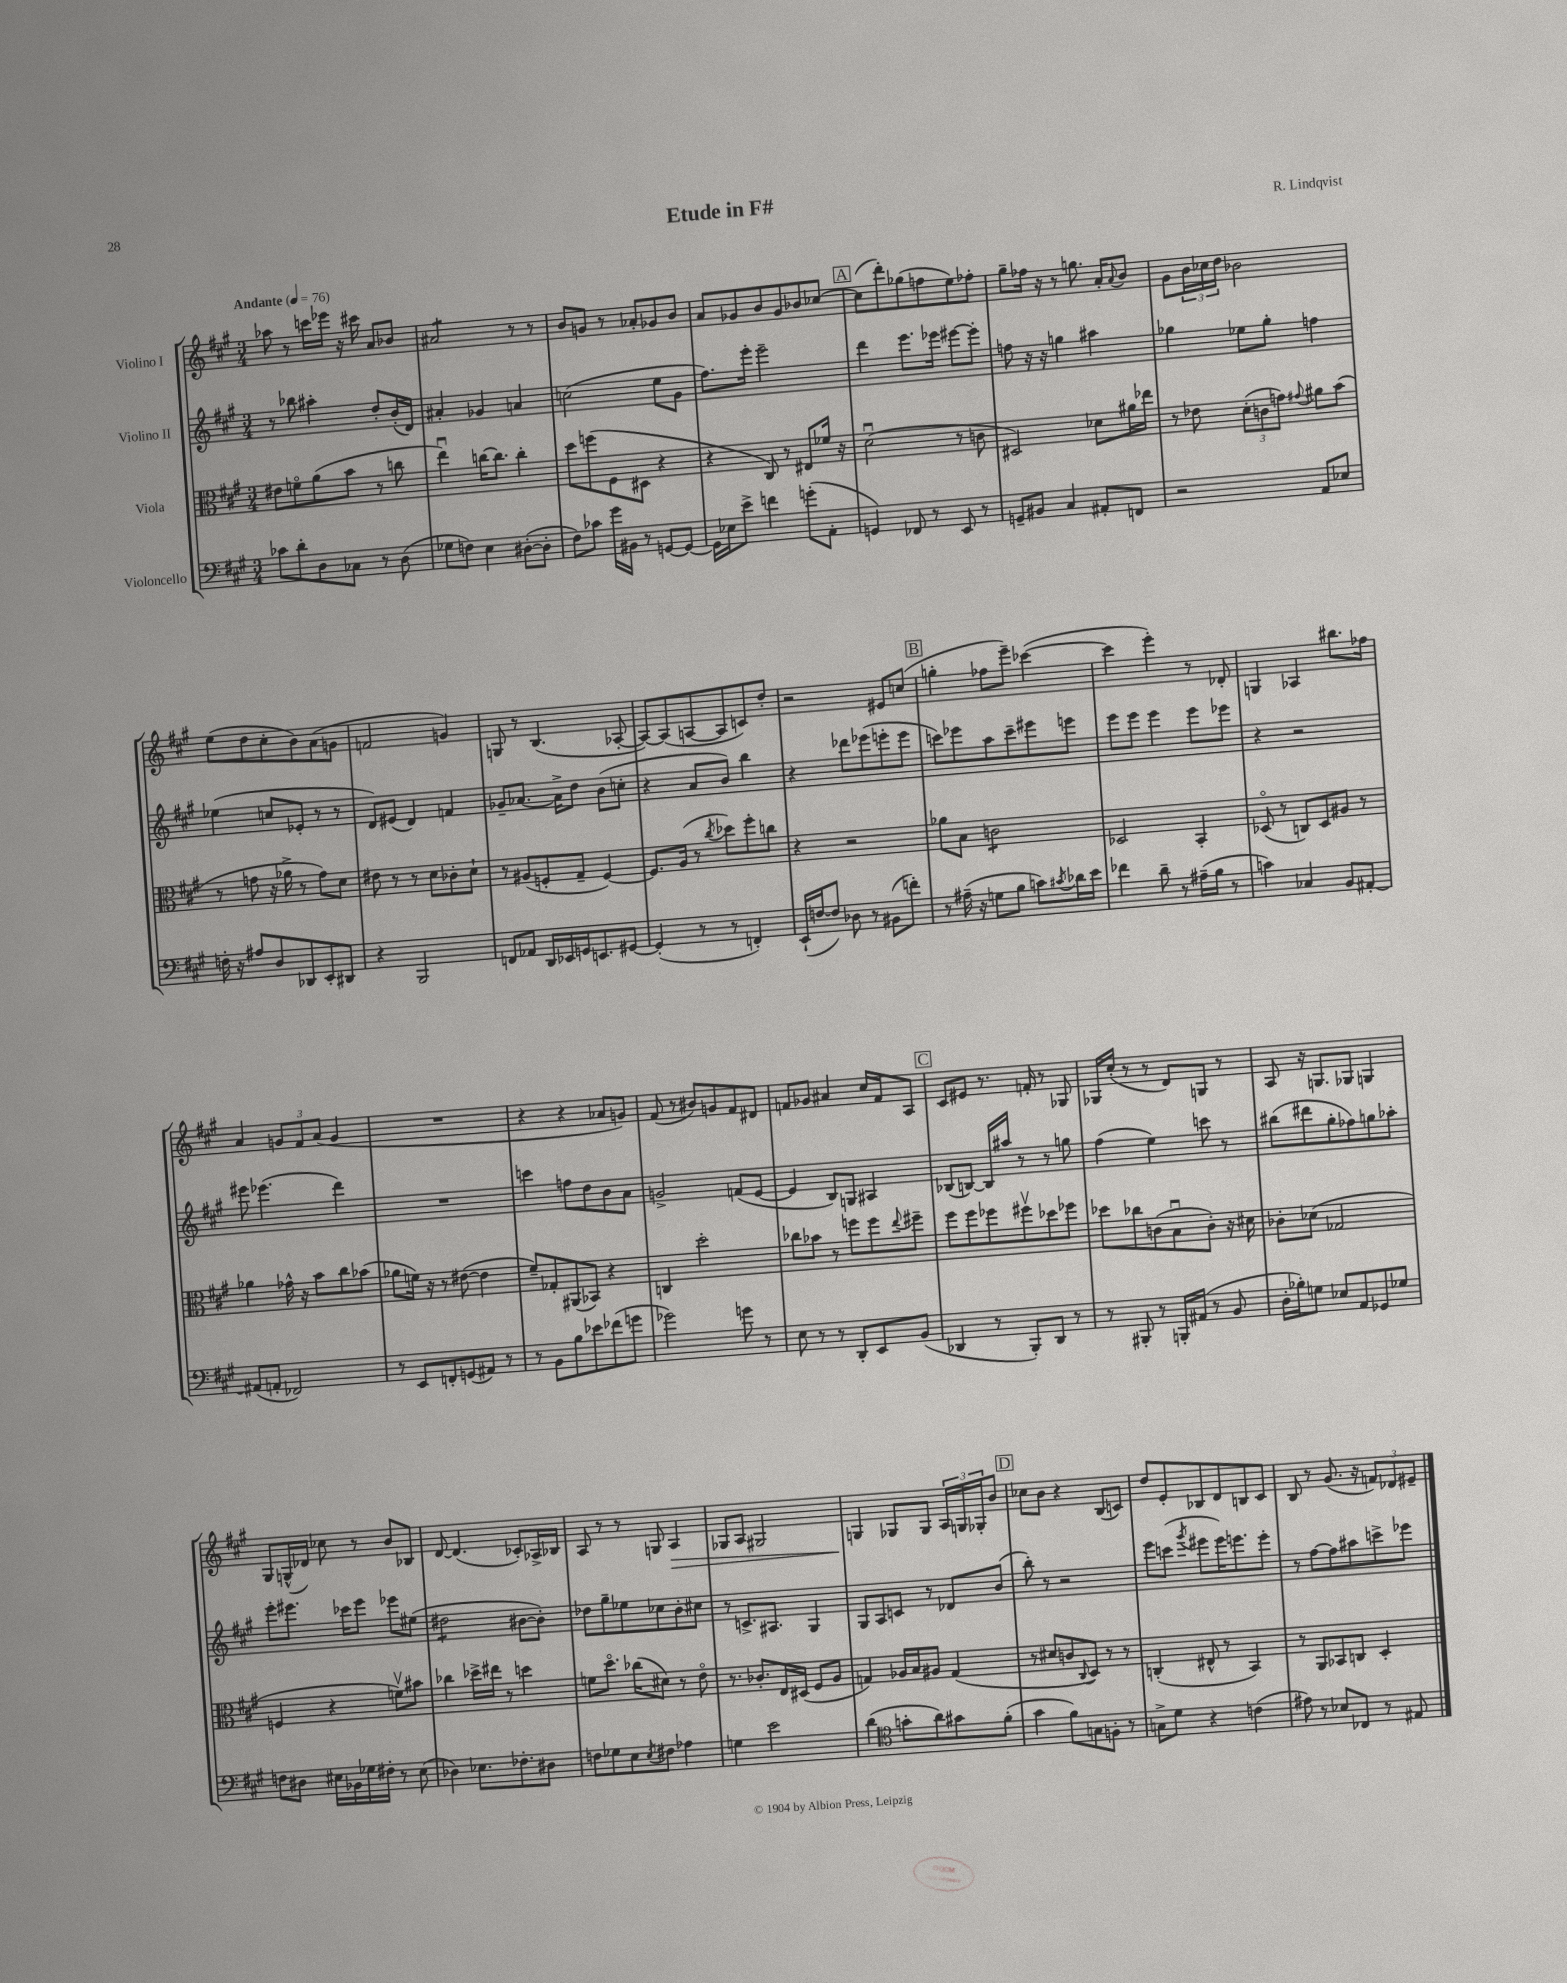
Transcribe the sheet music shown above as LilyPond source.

\header { title = "Etude in F#" composer = "R. Lindqvist" }
<<
\new StaffGroup <<
\new Staff = "s0" \with { instrumentName = "Violino I" } {
    \clef treble \key a \major \numericTimeSignature \time 3/4 \tempo "Andante" 4 = 76
    aes''8 r8 c'''16 ees'''16 r16 cis'''16 a'8 bes'8 |
    ais'2:8 r8 r8 |
    b'8 g'8 r8 aes'8-. ges'8 b'8 |
    a'8 ges'8 b'8 ges'8 bes'8 ces''8~ |
    \mark \markup { \box "A" } ces''8( d'''8-.) ges''8( f''8 e''8) fes''8-. |
    gis''8-- fes''16 r16 r8 g''8. a'16-. \appoggiatura { a'8 } b'8 |
    gis'8 \tuplet 3/2 { b'16 ces''16 d''16 } bes'2 |
    e''8( d''8 cis''8-. b'8) a'8( g'8 |
    f'2 g'4) |
    g8 r8 b4.( aes8~-. |
    aes8~) aes8( a8~ a8 c'8) d''8-. |
    r2 eis'8 c''8( |
    \mark \markup { \box "B" } g''4-. fes''8 e'''8--) ces'''4~( |
    ces'''4 e'''4-.) r8 des'8-. |
    g4 aes4 bis''8. fes''16 |
    a'4 \tuplet 3/2 { g'8 fis'8 a'8( } g'4 |
    R2. |
    r4 r4 aes'8 g'8) |
    fis'8( r8 bis'8) g'8 fis'8 dis'8 |
    f'8 ges'8 ais'4 cis''16 f'16 a8 |
    \mark \markup { \box "C" } cis'8 eis'8 r8. f'16-. r8 ges8 |
    ges16 cis''16-.( r8 r8 d'8) g8 r8 |
    a8 r16 g8. ges8 g4 |
    gis8 g16-^( des'16) ces''8 r8 b'8 bes8 |
    d'8~ d'4.( ces'8-.) aes16-> bes16 |
    a8 r8 r8 g8 a4\> |
    ges8 a8 gis2 |
    g4\! ges8 ges8 \tuplet 3/2 { a16 g16 ges16-. } b'8 |
    \mark \markup { \box "D" } ces''8 b'8 r4 b8( c'8) |
    d''8 e'8-. bes8 d'8 b8 cis'8 |
    b8 r8 gis'8.( r16 \tuplet 3/2 { f'8) des'8 eis'8-- } \bar "|." |
}
\new Staff = "s1" \with { instrumentName = "Violino II" } {
    \clef treble \key a \major \numericTimeSignature \time 3/4
    r8 bes''8 ais''4-. d''8-. b'16-.( d'16) |
    ais'4-. ges'4 a'4 |
    c''2( e''8 gis'8 |
    fis''8.) e'''16-. e'''2-- |
    \mark \markup { \box "A" } d'''4 e'''8. ees'''16 eis'''8~ eis'''8-. |
    f''8 r16 r16 g''4 ais''4 |
    ges''4 ees''8 ges''8-. f''4 |
    ees''4( c''8 ees'8-. r8 r8 |
    d'8) eis'8( d'4) f'4 |
    ges'8-- aes'8.~ aes'16-> d''8 b'8( c''8-. |
    r4 a'8 b'8) b''4 |
    r4 des'''8 ees'''8( e'''8-. e'''8 |
    \mark \markup { \box "B" } c'''8) ees'''8 a''8 c'''8-- eis'''8 e'''8 |
    e'''8 e'''8 e'''4 e'''8 ees'''8 |
    r4 r2 |
    eis'''8 ees'''4.( d'''4) |
    R2. |
    c'''4 f''8 d''8 b'8 a'8 |
    g'2-> f'8( e'8~ |
    e'4 b8) g8 ais4 |
    \mark \markup { \box "C" } bes8( b8~) b16 ais''16 r8 r8 g''8 |
    fis''4( e''4) c'''8 r8 |
    bis''8( dis'''8 gis''8-. fes''8) g''8 aes''8-. |
    e'''8-. eis'''8. ces'''16 eis'''8 ees'''8 eis''8( |
    dis''2:8 bis'8~ bis'8-.) |
    des''8 gis''8-- ees''8 ces''8 b'8-. cis''8 |
    r8 c'8.-> ais8. gis4 |
    gis8 a8 c'8 r8 des'8 b'8( |
    \mark \markup { \box "D" } b''8-.) r8 r2 |
    e'''8 c'''8( \acciaccatura { gis'''8 } eis'''8 eis'''16) e'''8. e'''8-. |
    r8 fis''8~ fis''8 ais''8 c'''8-> ees'''8 \bar "|." |
}
\new Staff = "s2" \with { instrumentName = "Viola" } {
    \clef alto \key a \major \numericTimeSignature \time 3/4
    eis'8 f'8\flageolet a'8( b'8 r8 c''8 |
    e''4\downbow) c''16~ c''8. c''4-. |
    d''8 f''8( fis8 dis8 r4 |
    r4 cis8) r8 eis8 fes'16 r16 |
    \mark \markup { \box "A" } d'2\downbow( r8 c'8 |
    dis2) des'8 ais'16 ees''16 |
    r8 ees'8 \tuplet 3/2 { d'8-.( c'8 g'8) } \appoggiatura { gis'8 } ais'8 b'8( |
    r8 g'8 r16 aes'16-> r8 g'8) d'8 |
    eis'8 r8 r8 d'8 ces'8-. d'8-! |
    r8 ais8( f8-. gis8-- f4~) |
    f8. a16( r8 \acciaccatura { cis''8 } des''8) fis''8-. c''8 |
    r4 r2 |
    \mark \markup { \box "B" } aes'8 b8 c'2:8 |
    des2 b,4-. |
    des8\flageolet( r8 c8) des8 ais8 r8 |
    aes'4 ges'16-^ r16 b'8 cis''8 bes'8( |
    aes'8 f'16) r16 r8 eis'8~( eis'4 |
    fis'8--) ges8-. ais,8( bes,8) r4 |
    c4 d''2-. |
    ces''8 bes'8 r8 f''8 f''8 \appoggiatura { e''8 } fis''8-- |
    \mark \markup { \box "C" } fis''8 fis''8 fes''8 fis''8\upbow des''8 fes''8 |
    des''8 ces''8 c'8( b8\downbow c'8-.) r16 dis'16 |
    ces'8-. des'8( ges2 |
    f4 r4 f'8\upbow) bis'8 |
    ces''4 des''16-> eis''16 r8 d''4 |
    f'8 d''8.\flageolet ces''16( dis'8) r8 e'8\flageolet |
    r8. ces'8.-. e16 dis16( fis8 a8 |
    g4) aes16 b16 ais8 g4( |
    \mark \markup { \box "D" } r8 dis'8 c'8 \appoggiatura { cis8 } d8) r8 r8 |
    c4-.( eis8-^ r8 b,4) |
    r8 a,8 bes,8 c8 d4-. \bar "|." |
}
\new Staff = "s3" \with { instrumentName = "Violoncello" } {
    \clef bass \key a \major \numericTimeSignature \time 3/4
    ces'8 d'8-. d8 ces8 r8 d8( |
    ges8 f8) e4 dis8~-.( dis8-. |
    fis8) ces'8 gis'16 bis,16 r8 g,8~ g,8~ |
    g,16 ees16 e'8-> f'4 g'8-.( a,8-. |
    \mark \markup { \box "A" } g,4) fes,8 r8 e,8 r8 |
    g,8-- bis,8 cis4 ais,8-. f,8 |
    r2 a,8 ees8 |
    f16-. r16 ais8 d8 des,8 e,8-. dis,8 |
    r4 b,,2 |
    f,8 aes,8 d,16 ees,16 g,16 e,8. gis,8~ |
    gis,4-.( r8 r8 f,4-.) |
    e,16-!( f16~ f8) des8 r8 bis,8( f'8-.) |
    \mark \markup { \box "B" } r8 ais16--( r16 g8 b8 c'8) \acciaccatura { cis'8 } des'16 e'16 |
    fes'4 d'8-- r8 ais16--( b16 r8 |
    c'4) ces4 b,8 ais,8~-. |
    ais,8( a,8-. fes,2) |
    r8 e,8 f,8-. g,8( ais,8) r8 |
    r8 b,8 b8 ees'8 fes'8( g'8 |
    ges'2) g'8 r8 |
    e8 r8 r8 d,8-. e,8 b,8( |
    \mark \markup { \box "C" } des,4 r8 b,,8-.) des,8 r8 |
    r8 bis,,8-. r8 b,,16-. ais,16( r8 b,8 |
    d16-. bes16-.) g8 ees8 a,8 ges,8 ges8 |
    f8 dis8 eis16 bes,16 ges16 fis16-. r8 eis8( |
    des4) ees8. fes8.-. dis8 |
    f8 ges8 e8 \acciaccatura { e8 } fis8 aes4 |
    g4 e'2 |
    d'4( \clef tenor g'8-. a'8) gis'8 fis'8-.( |
    \mark \markup { \box "D" } gis'4 fis'8) g8 f8-. r8 |
    g8-> d'8 r4 c'4( |
    eis'8) r8 bes8 ces8 r8 eis8 \bar "|." |
}
>>
>>
\layout { \context { \Score \remove "Bar_number_engraver" } }
